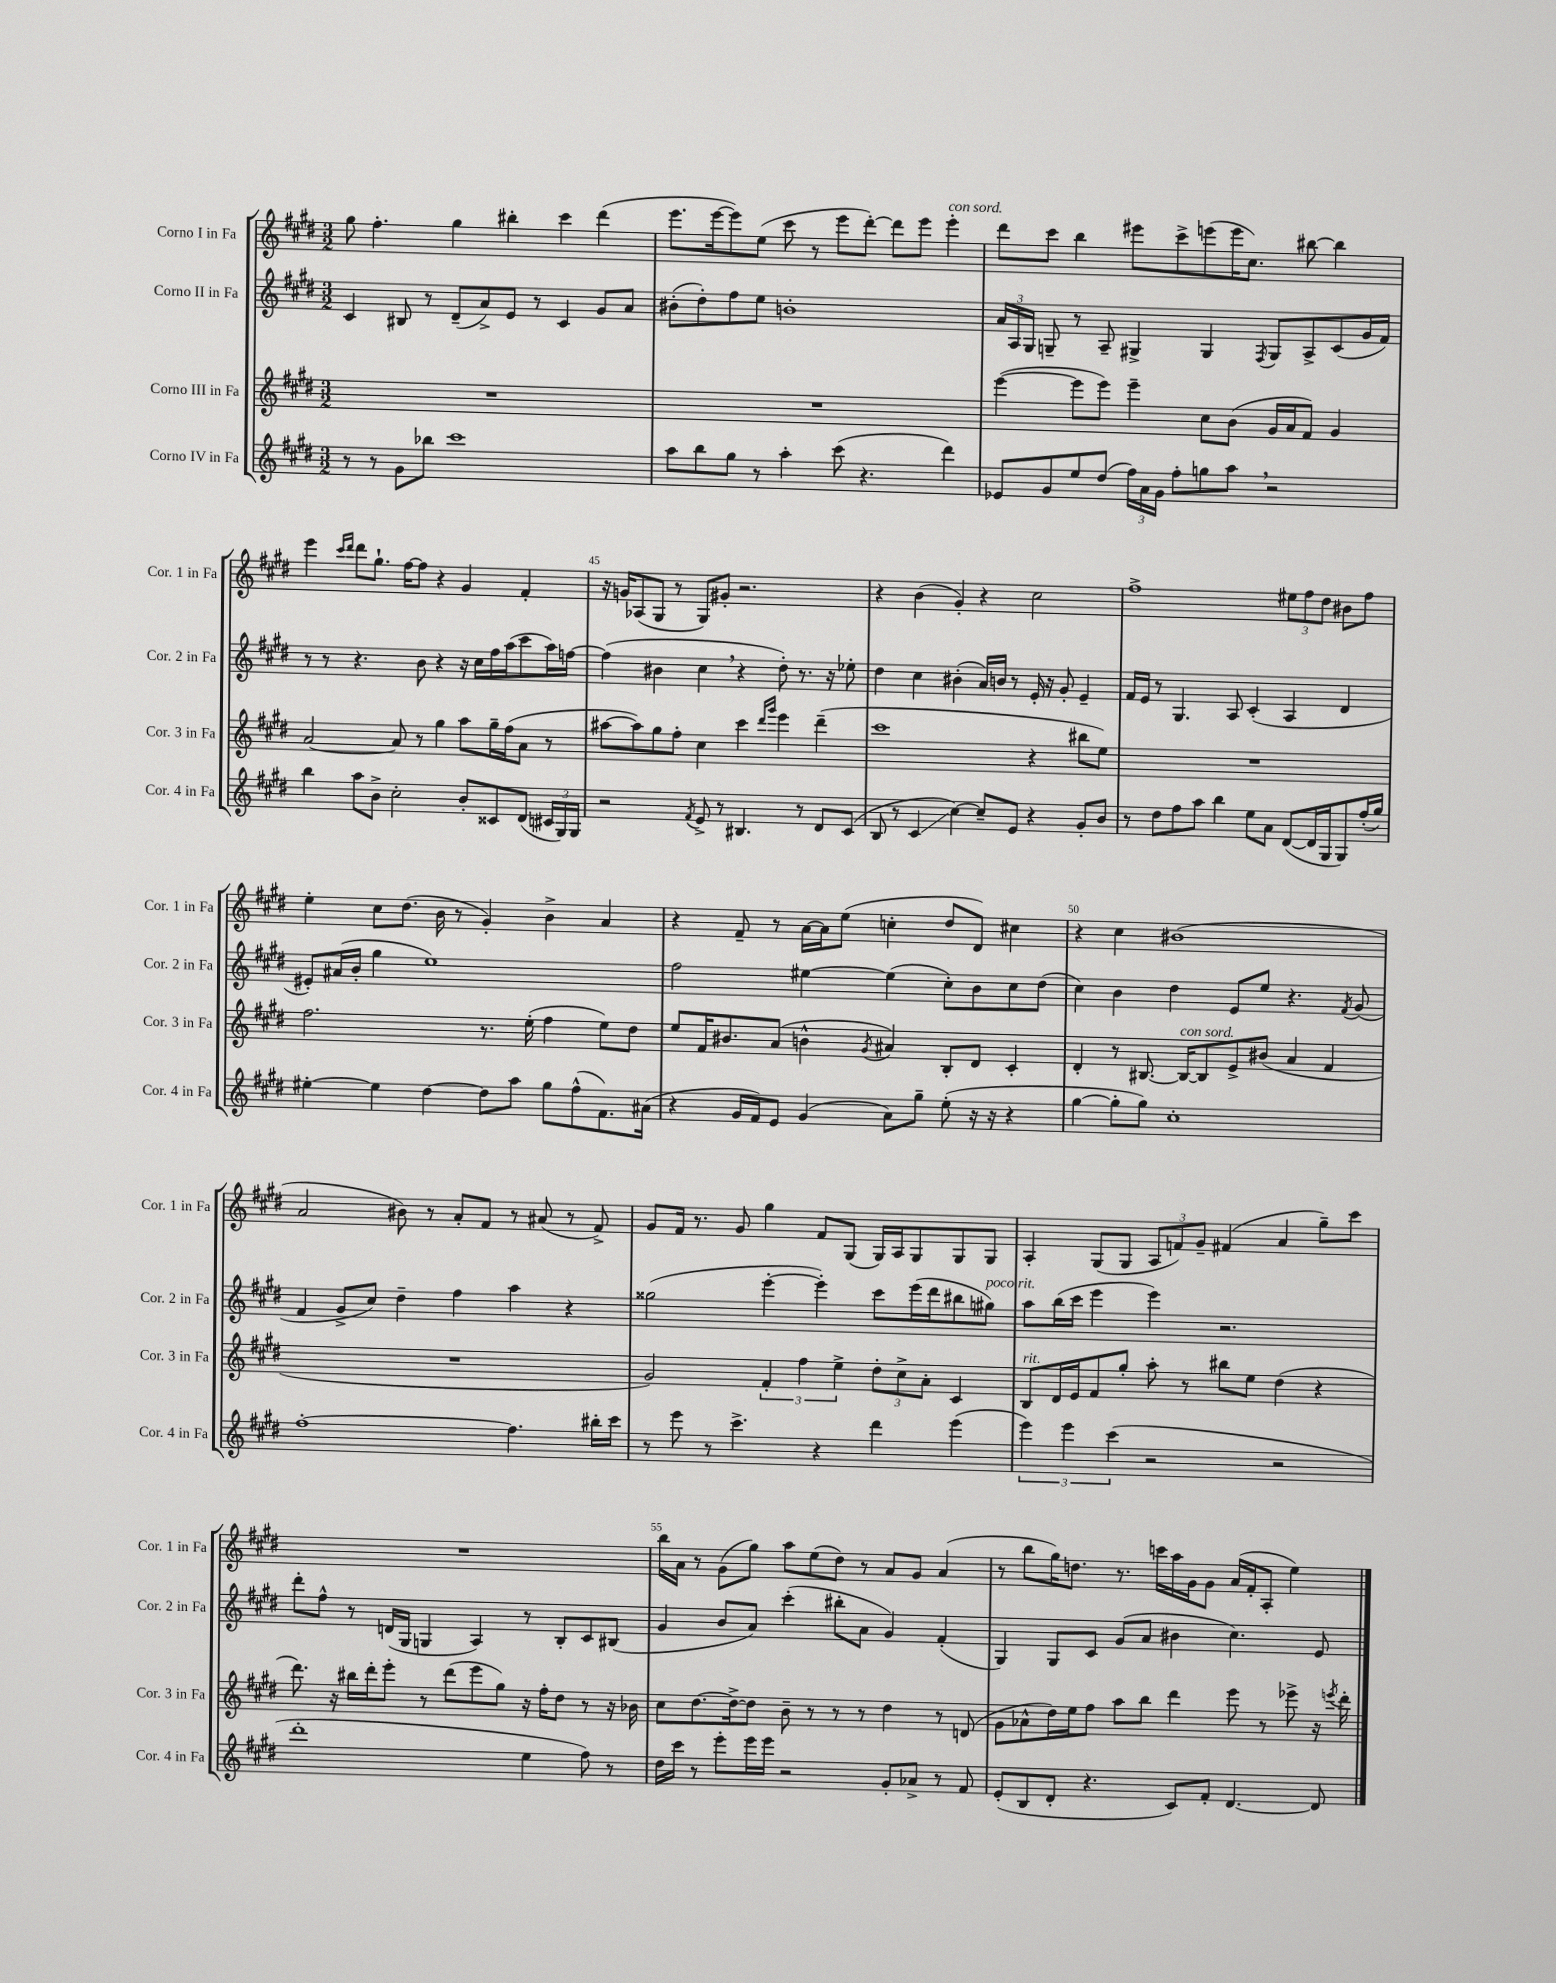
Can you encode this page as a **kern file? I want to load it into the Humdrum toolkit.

**kern	**kern	**kern	**kern
*staff4	*staff3	*staff2	*staff1
*clefG2	*clefG2	*clefG2	*clefG2
*k[f#c#g#d#]	*k[f#c#g#d#]	*k[f#c#g#d#]	*k[f#c#g#d#]
*M3/2	*M3/2	*M3/2	*M3/2
8r	1.r	4c#/	8gg#\
8r	.	.	4.ff#'\
8g#\L	.	8B#/	.
8bb-\J	.	8r	.
1ccc#	.	(8d#~/L	4gg#\
.	.	8a^/)	.
.	.	8e/J	4bb#'\
.	.	8r	.
.	.	4c#/	4ccc#\
.	.	8g#/L	(4ddd#\
.	.	8a/J	.
=	=	=	=
8aa\L	1.r	(8b#'\L	8.eee\L
8bb\	.	8dd#'\)	.
.	.	.	[16eee\k
8gg#\J	.	8ff#\	8eee\])
8r	.	8ee\J	(8ee\J
4aa'\	.	1b'	8ccc#\
.	.	.	8r
(8ccc#\	.	.	8eee\L
4.r	.	.	[8ddd#'\J)
.	.	.	8ddd#\]L
.	.	.	8eee\J
4ddd#\)	.	.	4eee'\
=	=	=	=
8e-/L	([4eee\	24a/LL	8ddd#\L
.	.	24A/	.
.	.	24G#/JJ	.
8g#/	.	8G~/	8ccc#\J
8ee/	8eee\]L	8r	4bb\
(8dd#/J	8eee\J)	8A~/	.
24ff#\LL)	4eee~\	4G#^/	8eee#\L
24a\	.	.	.
24g#\JJ	.	.	.
8ff#'\L	.	.	8ccc#^\
8gg\	8cc#\L	4G#/	(8eee\
8aa\J	(8b\J	.	16eee\K
.	.	.	8.cc#\J)
.	.	8qF#/	.
2r	16g#/LL	8G#/L	.
.	16a/J	.	.
.	8f#/J)	8A^/	[8bb#\
.	4g#/	(8c#/	4bb#\]
.	.	16g#/L	.
.	.	16f#/JJ)	.
=	=	=	=
4bb\	[2a/	8r	4eee\
.	.	8r	.
.	.	.	16qqccc#/LL
.	.	.	16qqddd#/JJ
8aa\L	.	4.r	8ddd#\L
8b^\J	.	.	8.gg#`\J
2cc#'\	8a/]	.	.
.	.	.	[16ff#\LK
.	8r	8b\	8ff#\]J
.	4gg#\	4r	4r
8b'/L	8aa\L	16r	4g#/
.	.	16cc#\LL	.
8c##/	16gg#~\L	16ff#\	.
.	(16ff#\J	(16aa\J	.
(8d#/J	8a\J	8ccc#\	4f#'/
24c#/LL	8r	16aa\L)	.
24G#/)	.	.	.
.	.	[16ff\JJ	.
24G#/JJ	.	.	.
=	=	=	=
2r	[8aa#\L	(4ff\]	16r
.	.	.	16g/LK
.	8aa#\])	.	(8A-/
.	8gg#\	4b#\	8G#/J
.	8ff#'\J	.	8r
8qf#/	.	.	.
8e^/	4cc#\	4cc#\	8G#/L)
8r	.	.	8g#'/J
4.B#/	4ccc#\	4r	2.r
.	16qqddd#/LL	.	.
.	16qqggg#/JJ	.	.
.	4eee\	8dd#'\)	.
8r	.	8.r	.
8d#/L	(4ddd#~\	.	.
.	.	16r	.
(8c#/J	.	8ee-'\	.
=	=	=	=
8B/	1ccc#	4dd#\	4r
8r	.	.	.
4c#/	.	4cc#\	(4b\
[4cc#\)	.	(4b#'\	4g#'/)
8cc#~/]L	.	16a/LL)	4r
.	.	16b/JJ	.
8e/J	.	8r	.
4r	4r	16e'/	2cc#\
.	.	16r	.
.	.	8g#'/	.
8g#'/L	8bb#\L	4e~/	.
8b/J	8ee\J)	.	.
=	=	=	=
8r	1.r	16f#/LL	1ff#^
.	.	16e/JJ	.
8dd#\L	.	8r	.
8ff#\	.	4.G#/	.
8aa\J	.	.	.
4bb\	.	.	.
.	.	8A/	.
8ee\L	.	(4c#'/	.
8a\J	.	.	.
([8d#/L	.	4A/	12ee#\L
.	.	.	12ff#\
16d#/]L	.	.	.
.	.	.	12dd#\J
16G#/J	.	.	.
8G#/)	.	4d#/	8b#\L
(16ff#'/L	.	.	8ff#\J
16gg#/JJ)	.	.	.
=	=	=	=
[4ee#'\	2.ff#\	8e#'/L)	4ee'\
.	.	(16a#/L	.
.	.	16b'/JJ	.
4ee#\]	.	4gg#\	8cc#\L
.	.	.	(8.dd#\J
[4dd#\	.	1ee)	.
.	.	.	16b\
.	.	.	8r
8dd#\]L	8.r	.	4g#'/)
8aa\J	.	.	.
.	(16ee'\	.	.
8gg#\L	4ff#\	.	4b^\
(8ff#^^\	.	.	.
8.f#\)	8ee\L)	.	4a/
.	8dd#\J	.	.
(16a#\Jk	.	.	.
=	=	=	=
4r	8ee/L	2ff#\	4r
.	16f#/K	.	.
.	8.b#/	.	.
16g#/LL	.	.	8f#~/
16f#/J)	.	.	.
8e/J	(8a/J	.	8r
(4g#/	4b^^\	[4ee#\	[16a\LL
.	.	.	16a\]J
.	.	.	(8ee\J
.	8qg#/	.	.
8a\L)	4a#/)	(4ee#\]	4cc'\
8gg#~\J	.	.	.
(8ee'\	8B'/L	8cc#'\L)	8dd#/L
16r	8d#/J	8b\	8d#/J)
16r	.	.	.
4r	4c#'/	8cc#\	4cc#\
.	.	(8dd#\J	.
=	=	=	=
[4gg#\	4d#'/	4cc#\)	4r
8gg#'\]L	8r	4b\	4cc#\
8gg#\J)	[8.B#/	.	.
1cc#'	.	4dd#\	(1b#
.	16B#/_LK	.	.
.	8B#/]	.	.
.	8e^/	8e/L	.
.	(8b#/J	8ee/J	.
.	4a/	4.r	.
.	4f#/	.	.
.	.	8qf#/	.
.	.	(8g#/	.
=	=	=	=
[1ff#'	1.r	4f#/	2a/
.	.	8g#^/L	.
.	.	8cc#/J)	.
.	.	4dd#~\	8b#\)
.	.	.	8r
.	.	4ff#\	8a'/L
.	.	.	8f#/J
4.ff#\]	.	4aa\	8r
.	.	.	(8a#/
.	.	4r	8r
16bb#'\LL	.	.	8f#^/)
16ccc#\JJ	.	.	.
=	=	=	=
8r	2g#/)	(2gg##\	8g#/L
8eee\	.	.	16f#/Jk
.	.	.	8.r
8r	.	.	.
4.ccc#^\	.	.	8g#/
.	6f#'/	[4eee'\	4gg#\
.	6ff#\	.	.
4r	.	4eee'\])	8f#/L
.	6ee^\	.	.
.	.	.	(8G#/J
4ddd#\	12dd#'\L	8ccc#\L	16G#/LL)
.	.	.	16A/J
.	12cc#^\	.	.
.	.	(16eee\L	8G#/
.	12a'\J	.	.
.	.	16ddd#\J	.
(4eee\	4c#/	8bb#\	8G#/
.	.	8gg#\J)	8G#/J
=	=	=	=
6eee\)	8B/L	8aa\L	4A'/
.	16d#/L	(16bb\L	.
6eee\	.	.	.
.	16e/J	16ccc#\JJ	.
.	8f#/	4eee\	(8G#/L
(6ccc#\	.	.	.
.	8gg#'/J	.	8G#/J
2r	8aa'\	4eee\)	12A/L
.	.	.	12f/)
.	8r	.	.
.	.	.	12g#~/J
.	8bb#\L	2.r	(4f#/
.	8ee\J	.	.
2r	(4dd#\	.	4a/
.	4r	.	8gg#~\L)
.	.	.	8ccc#\J
=	=	=	=
1ddd#'	8.ddd#\)	8ddd#'\L	1.r
.	.	8ff#^^\J	.
.	16r	.	.
.	16bb#\LL	8r	.
.	16ddd#'\J	.	.
.	8eee'\J	(16d/LL	.
.	.	16G#/JJ	.
.	8r	4G/	.
.	(8ddd#\L	.	.
.	8eee\	4A/)	.
.	8gg#\J)	.	.
4ee\	16r	8r	.
.	16ff#'\LK	.	.
.	8dd#\J	8B'/L	.
8ff#\)	8r	8c#/	.
8r	16r	(8B#/J	.
.	16b-\	.	.
=	=	=	=
16dd#\LL	8cc#\L	4g#/	16bb\LL
16ccc#\JJ	.	.	16a\JJ
8r	[8.dd#\	.	8r
8eee'\L	.	8b/L	(8g#\L
.	16dd#^\_k	.	.
16eee\L	8dd#\]J	8a/J)	8gg#\J)
16eee\JJ	.	.	.
2r	8b~\	(4ccc#'\	8aa\L
.	8r	.	(8ee\
.	8r	8bb#'\L	8dd#\J)
.	8r	8a\J	8r
8g#'/L	4dd#\	4g#/)	8a/L
8a-^/J	.	.	8g#/J
8r	8r	(4f#'/	(4a/
8f#/	(8d/	.	.
=	=	=	=
(8e'/L	8g#\L	4G#/)	8r
8B/	8a-^^\	.	8bb\L
8d#'/J	16dd#\L)	8G#/L	16gg#\K)
.	16ee\J	.	8.dd\J
4.r	8ff#\J	8c#/J	.
.	8aa\L	(8g#/L	8.r
.	8bb\J	8a/J	.
.	.	.	16ccc\LL
8c#/L)	4ddd#\	4b#\	16aa\
.	.	.	16g#\J
8f#'/J	.	.	8g#\J
[4.d#/	8eee\	4.cc#\)	(16a/LL
.	.	.	16f#'/J
.	8r	.	8A'/J
.	8eee-^\	.	4ee\)
8d#/]	16r	8e/	.
.	8qeee/	.	.
.	16ddd#'\	.	.
==	==	==	==
*-	*-	*-	*-
